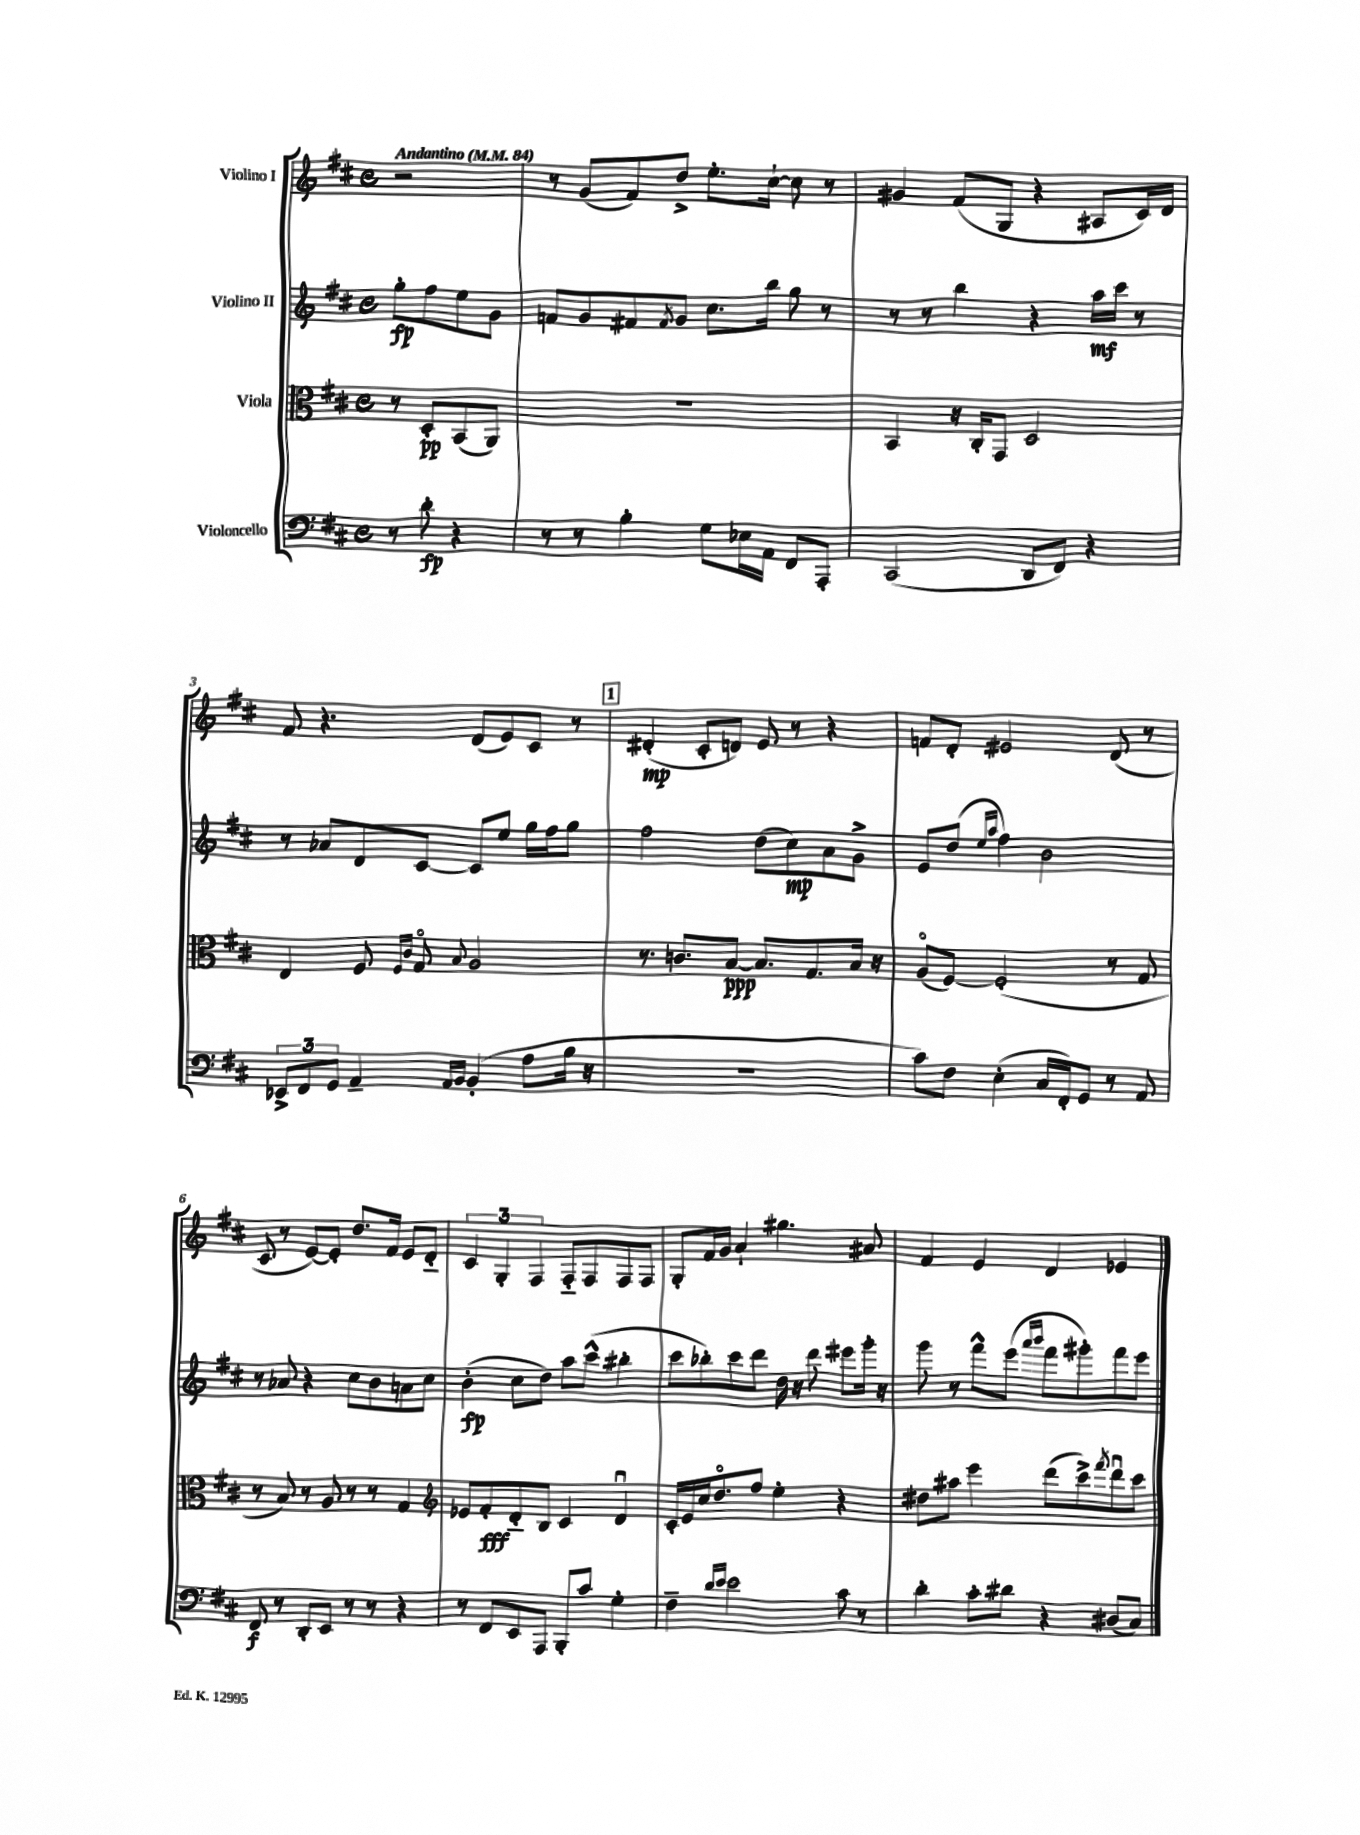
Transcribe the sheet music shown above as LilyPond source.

<<
\new StaffGroup <<
\new Staff = "s0" \with { instrumentName = "Violino I" } {
    \clef treble \key d \major \defaultTimeSignature \time 4/4 \partial 2 \tempo "Andantino" 4 = 84
    r2 |
    r8 g'8( fis'8) d''8-> e''8.-. cis''16~-! cis''8 r8 |
    gis'4 fis'8( g8 r4 ais8 cis'16) d'16 |
    fis'8 r4. d'8( e'8) cis'8 r8 |
    \mark \markup { \box "1" } dis'4-.\mp( cis'8-. d'8) e'8 r8 r4 |
    f'8 d'8-. eis'2 d'8( r8 |
    cis'8 r8 e'8~) e'8-. d''8. fis'16 e'8 d'8-_ |
    \tuplet 3/2 { cis'4 g4-. fis4 } fis8-_ fis8 fis8 fis8 |
    g8-. fis'16 g'16 a'4-! gis''4. ais'8 |
    fis'4 e'4 d'4 ees'4 \bar "|." |
}
\new Staff = "s1" \with { instrumentName = "Violino II" } {
    \clef treble \key d \major \defaultTimeSignature \time 4/4 \partial 2
    g''8-.\fp fis''8 e''8 g'8 |
    f'8 g'8 fis'8 \acciaccatura { fis'8 } g'8 cis''8. b''16 g''8 r8 |
    r8 r8 b''4 r4 a''16\mf cis'''16 r8 |
    r8 aes'8 d'8 cis'8~ cis'8 e''8 g''16 fis''16 g''8 |
    \mark \markup { \box "1" } fis''2 d''8( cis''8\mp) a'8 g'8-> |
    e'8 d''8( \grace { e''16 a''16 } fis''4) b'2 |
    r8 aes'8 r4 cis''8 b'8 a'8 cis''8 |
    b'4-.\fp( cis''8 d''8) a''8 cis'''8-^( bis''4-. |
    cis'''8 bes''8-.) cis'''8 d'''8 d''16 r16 d'''8 eis'''8 g'''16-. r16 |
    g'''8 r8 fis'''8-^ e'''8( \grace { a'''16 b'''16 } fis'''8 gis'''8-.) fis'''8 e'''8 \bar "|." |
}
\new Staff = "s2" \with { instrumentName = "Viola" } {
    \clef alto \key d \major \defaultTimeSignature \time 4/4 \partial 2
    r8 d8-.\pp b,8( a,8) |
    R1 |
    b,4 r16 cis16-. g,8 d2 |
    e4 fis8 \grace { fis16 cis'16 } g8\flageolet \appoggiatura { b8 } a2 |
    \mark \markup { \box "1" } r8. c'8. b8~\ppp b8. g8. b16 r16 |
    a8\flageolet( fis8~) fis2-.( r8 g8 |
    r8 b8) r8 a8 r8 r8 g4 |
    \clef treble ees'8 fis'8-.\fff d'8-_ b8 cis'4 d'4\downbow |
    cis'16-. e'16 cis''16 d''8.\flageolet fis''8 e''4-. r4 |
    dis''8 ais''8 e'''4 d'''8( cis'''8->) \acciaccatura { fis'''8 } d'''8\downbow cis'''8 \bar "|." |
}
\new Staff = "s3" \with { instrumentName = "Violoncello" } {
    \clef bass \key d \major \defaultTimeSignature \time 4/4 \partial 2
    r8 d'8-.\fp r4 |
    r8 r8 b4-. g8 ees16 a,16 fis,8 a,,8-. |
    cis,2( d,8 fis,8) r4 |
    \tuplet 3/2 { ees,8-> fis,8 g,8 } a,4-- \grace { a,16 b,16 } b,4-.( a8 b16 r16 |
    \mark \markup { \box "1" } R1 |
    cis'8) fis8 e4-.( cis16 fis,16-.) g,8 r8 a,8 |
    fis,8\f r8 d,8-. e,8 r8 r8 r4 |
    r8 fis,8 e,8 a,,8 b,,8-. cis'8 g4-. |
    fis4-- \grace { d'16 e'16 } e'2 cis'8 r8 |
    d'4-. cis'8-. dis'8 r4 dis8( cis8) \bar "|." |
}
>>
>>
